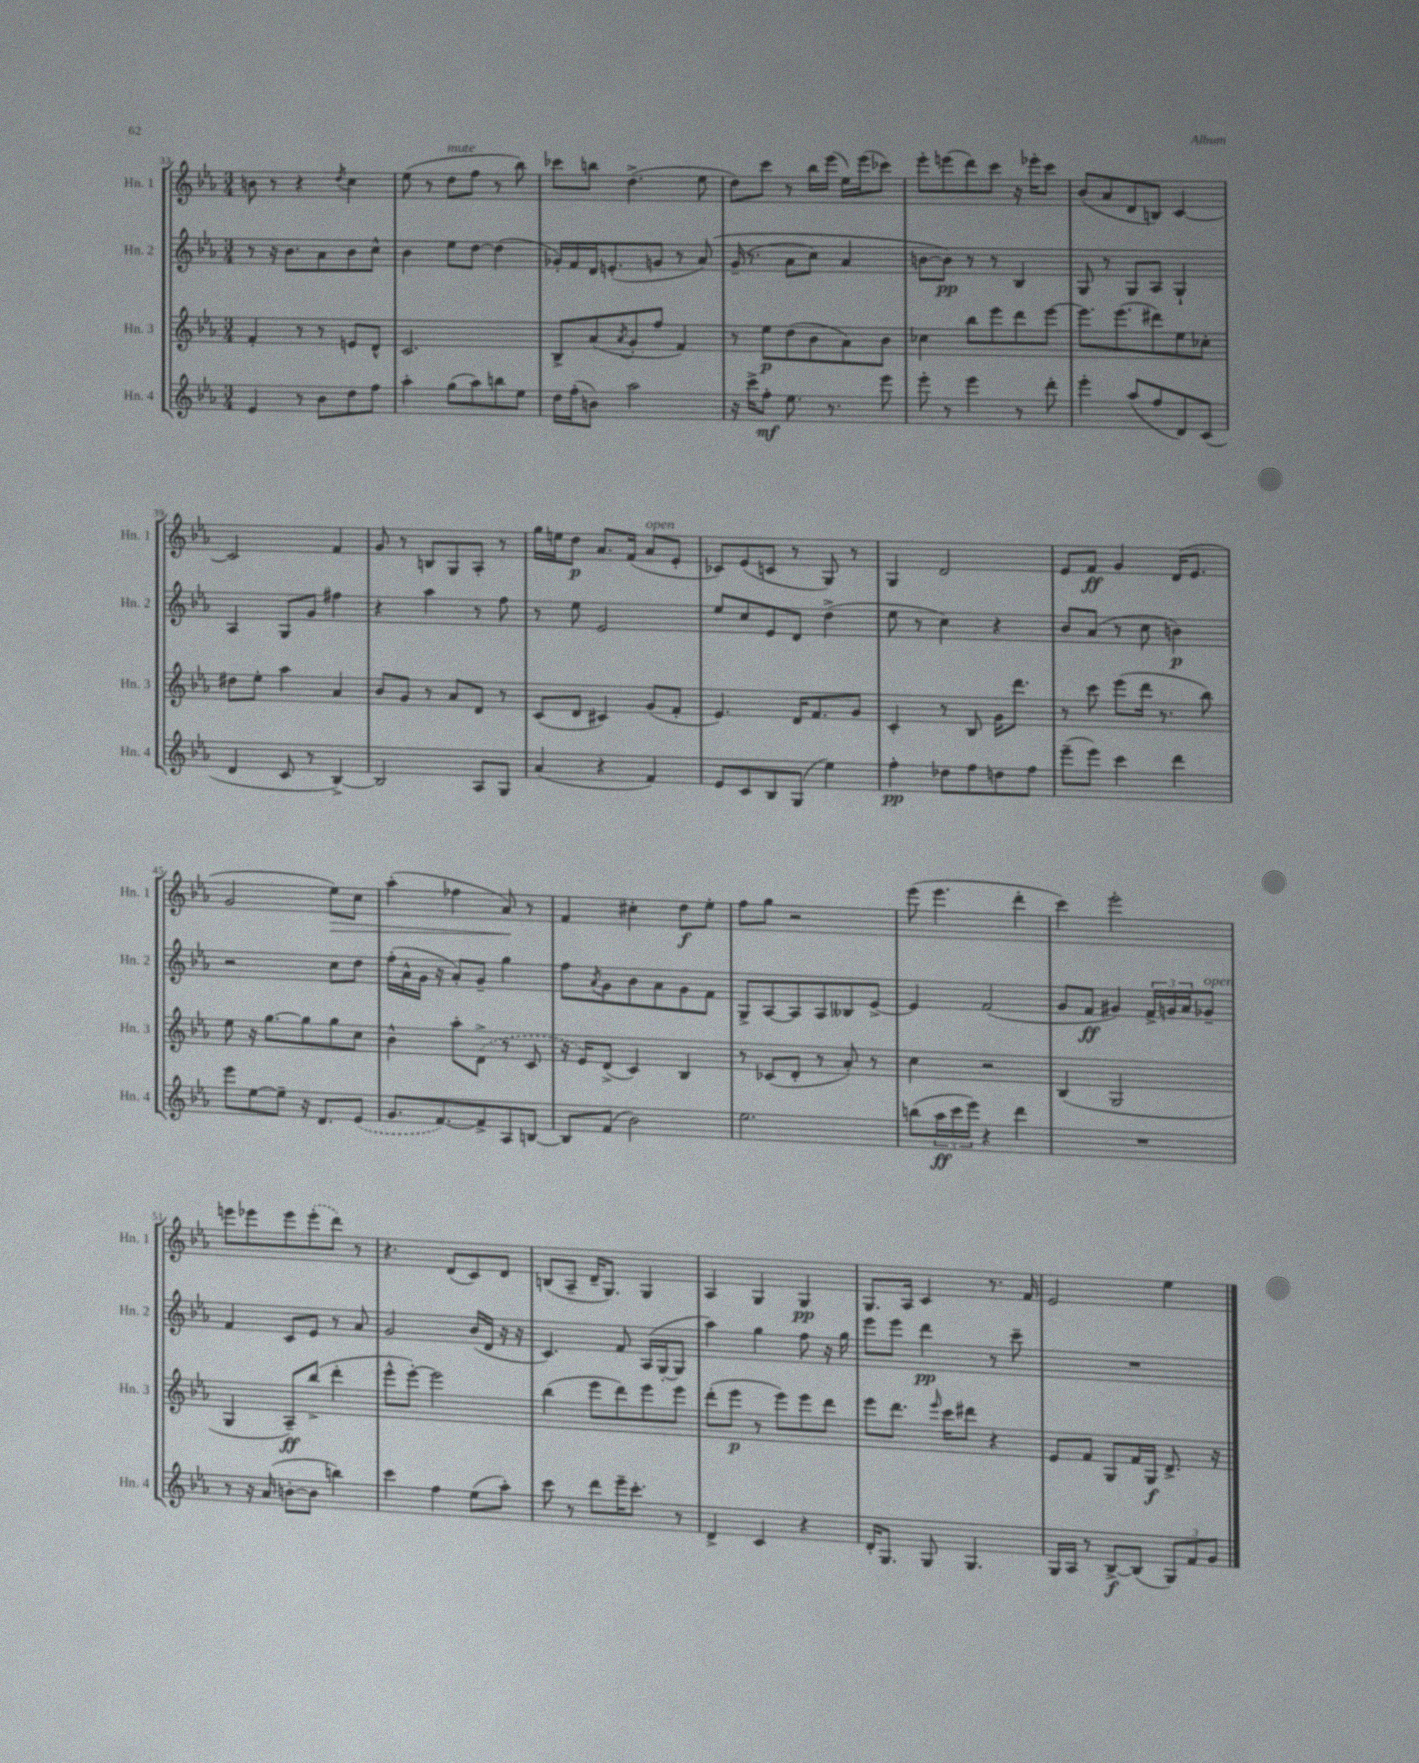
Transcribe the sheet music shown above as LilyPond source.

<<
\new StaffGroup <<
\new Staff = "s0" \with { instrumentName = "Hn. 1" shortInstrumentName = "Hn. 1" } {
    \clef treble \key ees \major \numericTimeSignature \time 3/4
    b'8 r8 r4 \acciaccatura { d''8 } c''4 |
    ees''8( r8 d''8^\markup { \italic "mute" } f''8 r8 bes''8) |
    ces'''8 b''8 d''4.->( ees''8 |
    d''8) c'''8 r8 bes''16 ees'''16( ees''16) ees'''16( ces'''8) |
    ees'''8-. e'''8( d'''8) c'''8 r16 ees'''16-. c'''8 |
    bes'8( aes'8 d'8 b8) c'4~ |
    c'2 f'4 |
    g'8 r8 b8 g8 aes8-. r8 |
    g''16 e''16 d''8\p aes'8. f'16( aes'8^\markup { \italic "open" } ees'8-. |
    ces'8) ees'8( c'8 r8 g8) r8 |
    g4 d'2 |
    ees'8 f'8\ff g'4 d'16( ees'8. |
    g'2 ees''8\>) c''8 |
    aes''4-.( fes''4 aes'8\!) r8 |
    f'4 cis''4-. d''8\f ees''8-. |
    f''8 g''8 r2 |
    ees'''8( ees'''4. d'''4-. |
    c'''4) ees'''2-. |
    e'''8 ees'''8 ees'''8 \once \slurDashed ees'''8-.( d'''8) r8 |
    r4. d'8( c'8) d'8 |
    b8( aes8-- d'16-- g8.) g4 |
    aes4 g4 g4\pp |
    g8. aes16 c'4 r8. f'16 |
    ees'2 ees''4 \bar "|." |
}
\new Staff = "s1" \with { instrumentName = "Hn. 2" shortInstrumentName = "Hn. 2" } {
    \clef treble \key ees \major \numericTimeSignature \time 3/4
    r8 r16 bes'8. aes'8 bes'8 c''8-^ |
    bes'4 ees''8 d''8~ d''4( |
    ges'16-.) f'16 d'16 e'8.-.( g'8 r8 aes'8)\( |
    g'16--( r8. aes'8 c''8) aes'4 |
    b'8~ b'8\pp\) r8 r8 bes4 |
    g8 r8 g8 aes8 g4-! |
    aes4 g8 g'8 fis''4 |
    r4 aes''4 r8 f''8 |
    r8 ees''8 ees'2 |
    ees''8 c''8 ees'8 d'8 d''4->( |
    ees''8 r8 c''4) r4 |
    bes'8 aes'8( r8 c''8 b'4\p) |
    r2 c''8 d''8 |
    f''16-.( aes'16-^ g'16 r16 aes'8-.) g'8-- g''4 |
    f''8 \acciaccatura { aes'8 } g'8 bes'8 aes'8 g'8 f'8 |
    g8-> aes8~ aes8 aes8 beses8 ees'8~-> |
    ees'4 f'2( |
    g'8 f'8\ff gis'4) \tuplet 3/2 { f'16-> g'16 aes'16 } ges'8--^\markup { \italic "open" } |
    f'4 c'8 ees'8 r8 aes'8 |
    g'2 bes'16( d'16 r16 r16 |
    c'4.) f'8 aes16( g16~-. g8 |
    aes''4) g''4 f''8 r16 g''16 |
    ees'''8 ees'''8 d'''4\pp r8 c'''8-- |
    R2. \bar "|." |
}
\new Staff = "s2" \with { instrumentName = "Hn. 3" shortInstrumentName = "Hn. 3" } {
    \clef treble \key ees \major \numericTimeSignature \time 3/4
    f'4-. r8 r8 e'8 d'8-^ |
    c'2. |
    bes8-> aes'8( \acciaccatura { aes'8 } g'8-. f''8 f'4) |
    r8 ees''8\p d''8( bes'8 aes'8) bes'8 |
    ces''4 bes''8 ees'''8 d'''8 ees'''8~ |
    ees'''8. ees'''8.( dis'''8) ees''8 ces''8-. |
    dis''8 ees''8-. aes''4 aes'4 |
    bes'8 g'8 r8 aes'8 d'8 r8 |
    c'8( d'8 cis'4) g'8( f'8-. |
    ees'4.) d'16 f'8. g'8 |
    c'4-. r8 bes8 g'16 d'''8. |
    r8 c'''8 ees'''8( d'''16 r8. bes''8) |
    ees''8 r16 g''8.~ g''8 g''8 c''8 |
    bes'4-^ aes''8-. \once \slurDashed d'8->( r8 c'8 |
    r16 ees'16) d'8->( c'4) bes4 |
    r8 ces'8( d'8-. r8 aes'8-.) r8 |
    c''4 r2 |
    bes4( g2 |
    g4 aes8--\ff) bes''8->( d'''4-. |
    ees'''8-^ ees'''8~-.) ees'''2 |
    bes''4( ees'''8 d'''8) ees'''8 ees'''8 |
    d'''8-.( ees'''8\p r8 ees'''8) ees'''8 d'''8 |
    ees'''8 d'''8. \grace { ees'''16 } c'''16 dis'''8 r4 |
    ees'8 f'8 g8 f'16 g16\f d'8.-> r16 \bar "|." |
}
\new Staff = "s3" \with { instrumentName = "Hn. 4" shortInstrumentName = "Hn. 4" } {
    \clef treble \key ees \major \numericTimeSignature \time 3/4
    ees'4 r8 bes'8 d''8 f''8 |
    aes''4-. g''8( aes''8) b''8 ees''8 |
    d''16 f''16-.( b'8) aes''2 |
    r16 c'''16-> f''8-.\mf ees''8. r8. ees'''8 |
    ees'''8-. r8 ees'''4 r8 d'''8-. |
    ees'''4-. aes''8( f''8 d'8) c'8( |
    d'4 c'8 r8 bes4~->) |
    bes2 aes8 g8 |
    aes'4( r4 f'4) |
    ees'8 c'8 bes8 g8( ees''4) |
    f''4-.\pp des''8 f''8 d''8 f''8 |
    ees'''8--( ees'''8) c'''4 d'''4 |
    ees'''8 ees''8~ ees''8-- r16 d'8. \once \slurDashed ees'8( |
    g'8. f'8.~) f'8-> aes8 b8~ |
    b8 f'8( bes'2) |
    ees''2. |
    b''8( \tuplet 3/2 { aes''16\ff c'''16 ees'''16) } r4 d'''4 |
    R2. |
    r8 r16 aes'16( b'8~-. b'8 b''4) |
    c'''4 f''4 ees''8( aes''8-.) |
    c'''8 r8 d'''8 ees'''16-- c'''8.-. r8 |
    d'4-> c'4 r4 |
    d'16-. g8. g8 g4. |
    g16 aes16 r8 bes8~->\f bes8( \tuplet 3/2 { g8) f'8 g'8 } \bar "|." |
}
>>
>>
\layout { \context { \Score currentBarNumber = #33 } }
